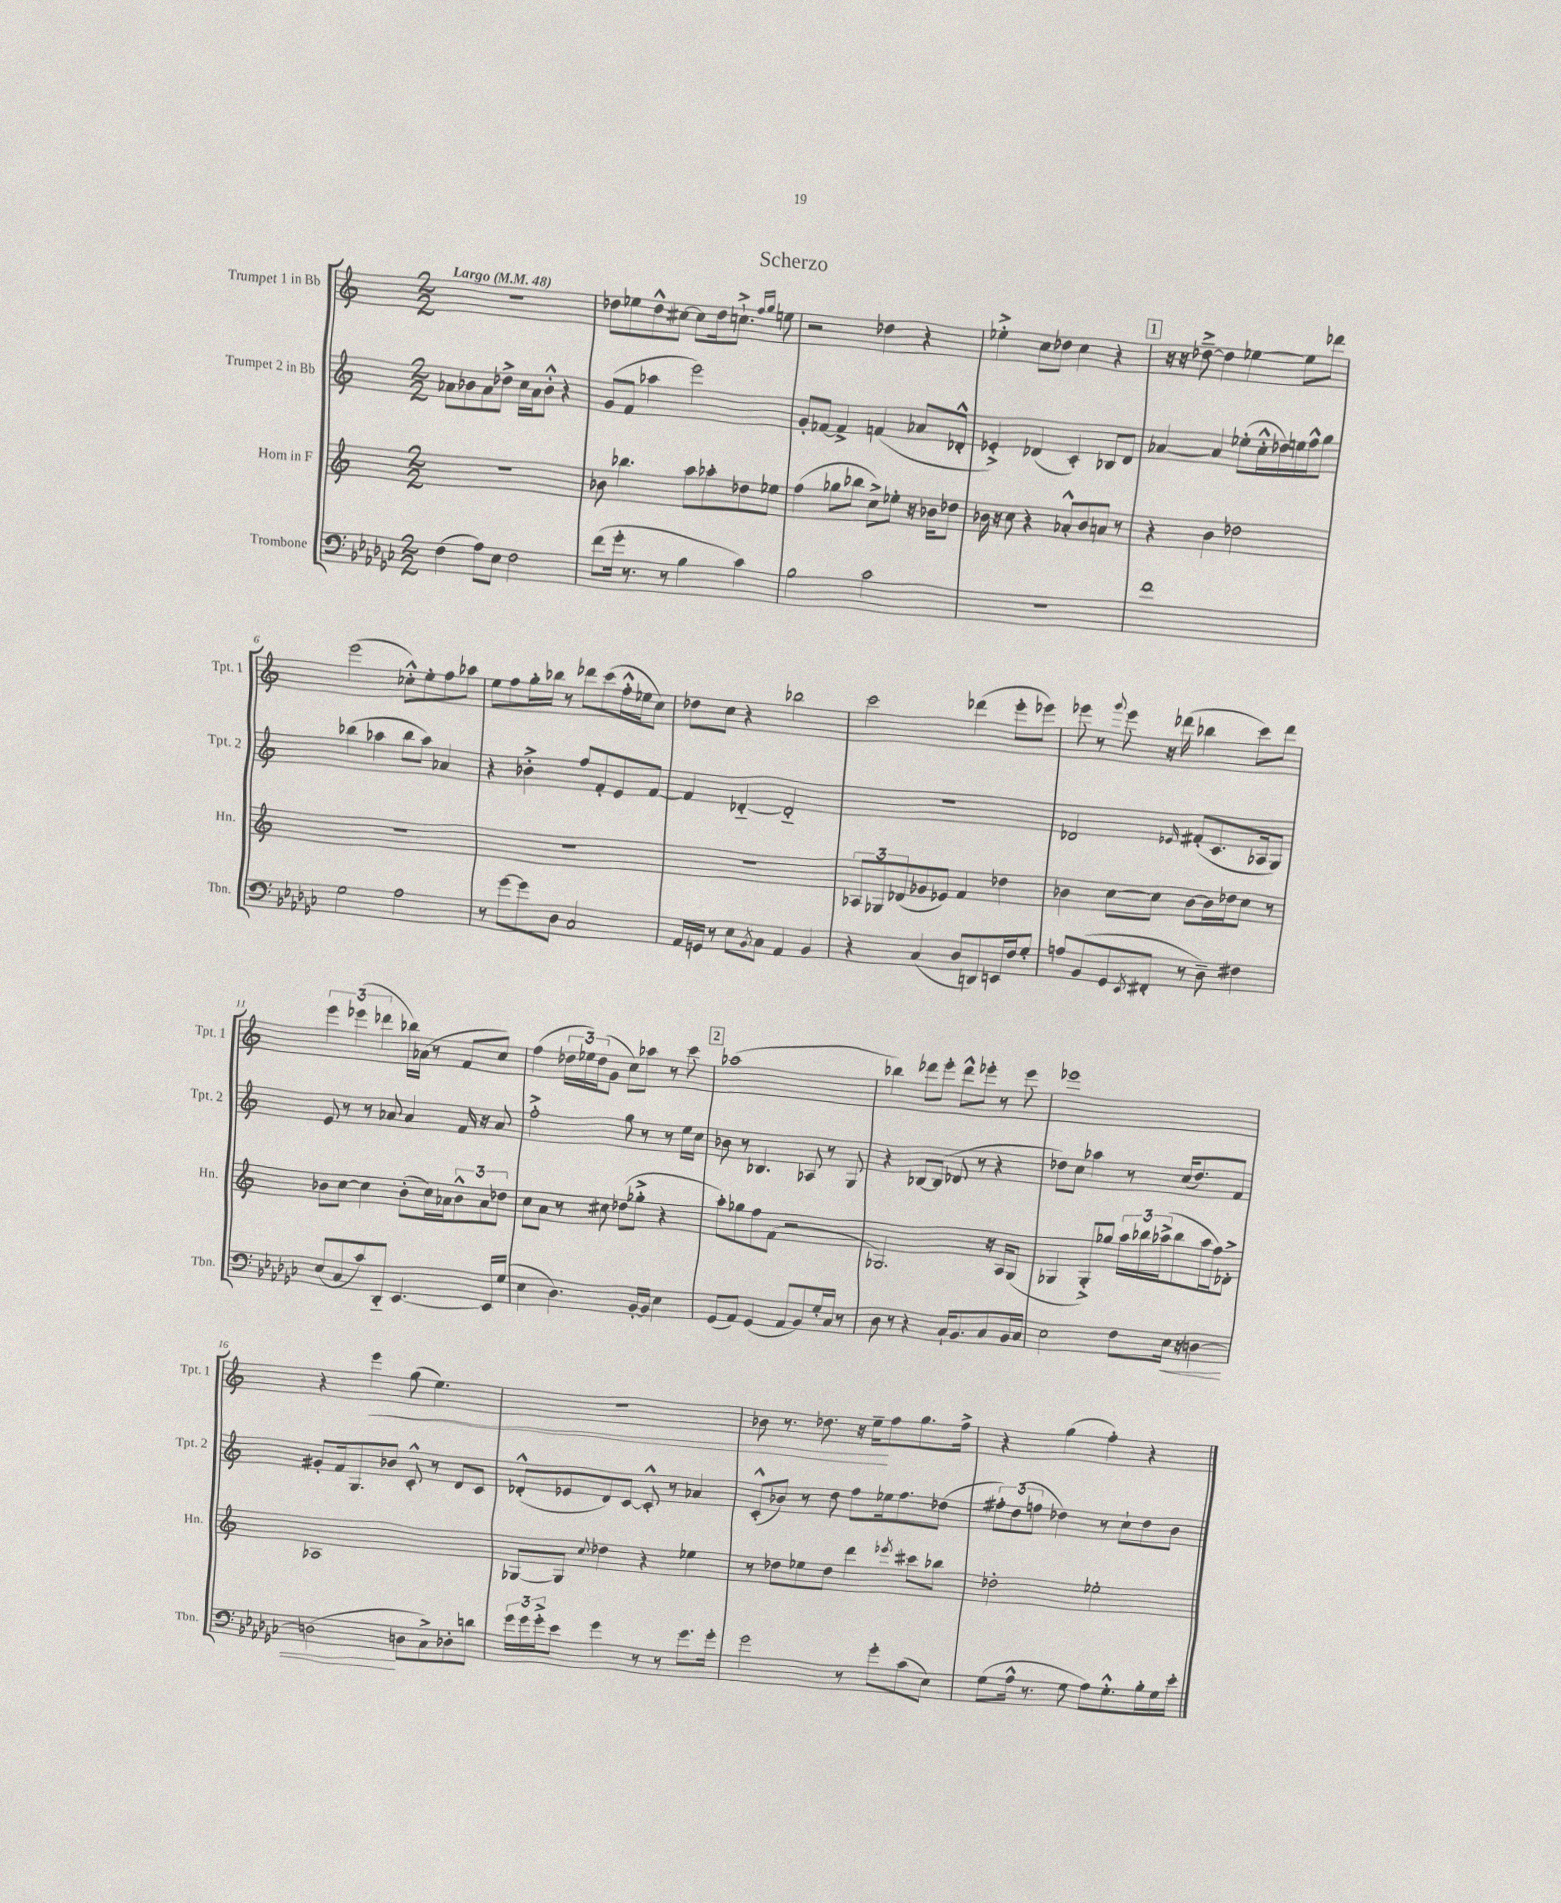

**kern	**kern	**kern	**kern
*staff4	*staff3	*staff2	*staff1
*clefF4	*clefG2	*clefG2	*clefG2
*k[b-e-a-d-g-c-]	*k[]	*k[]	*k[]
*M2/2	*M2/2	*M2/2	*M2/2
*MM48	*MM48	*MM48	*MM48
(4F	1r	8a-	1r
.	.	8b-	.
8A-)	.	8a-	.
8E-	.	8dd-^	.
2F	.	16cc	.
.	.	16a-	.
.	.	8b-'^^	.
.	.	4r	.
=	=	=	=
(8f	8b-	(8g	8dd-
16g-'	4.bb-	8f	8ee-
8.r	.	.	.
.	.	4aa-	8dd-^^
8r	.	.	[8cc#
4B-	8aa	2eee)	8cc#]
.	8aa-'	.	16dd-
.	.	.	8.cc`^
4c-)	8dd-	.	.
.	.	.	16qqff
.	.	.	16qqgg
.	8ee-	.	8ee
=	=	=	=
2B-	(4ff	8g'	2r
.	.	[8f-	.
.	8gg-	4f-^]	.
.	8bb-	.	.
2c-	8cc^)	(4f	4dd-
.	8ee-'	.	.
.	16r	8a-	4r
.	16b-	.	.
.	8dd-	8d-'^^	.
=	=	=	=
1r	16b-	4e-'^)	4ee-'^
.	16r	.	.
.	8cc	.	.
.	4r	(4d-	8cc
.	.	.	8dd-
.	8a-'^^	4c')	4cc
.	8b-	.	.
.	8a	8B-	4r
.	8r	8d-	.
=	=	=	=
1f	4r	[4a-	16r
.	.	.	16r
.	.	.	[8dd-~^
.	4b	4a-]	4dd-]
.	2dd-	(8ee-'	[4ee-
.	.	16cc'^^	.
.	.	16dd-)	.
.	.	16ee	8ee-]
.	.	16ff^^	.
.	.	8gg	8ddd-
=	=	=	=
2G-	1r	(4bb-	(2eee
.	.	4aa-	.
2A-	.	8bb-	8cc-'^^)
.	.	8aa-)	8ee'
.	.	4a-	8ff
.	.	.	8aa-
=	=	=	=
8r	1r	4r	8ee
[8g-	.	.	8ff
8g-]	.	4b-'^	16gg'
.	.	.	16bb-
8D-	.	.	8r
2C-	.	8ff	8ddd-
.	.	8f'	(8ccc
.	.	8e	16ff'^^
.	.	.	16ee-
.	.	[8f	8cc)
=	=	=	=
16AA-	1r	4f]	8dd-
16GG	.	.	.
8r	.	.	8cc
8E-	.	[4d-'~	4r
8qBB-	.	.	.
8C-	.	.	.
4AA-	.	2d-'~]	2bb-
4BB-	.	.	.
=	=	=	=
4r	12A-	1r	2ccc
.	12G-	.	.
.	(12d-	.	.
(4C-	8g-	.	.
.	8e-)	.	.
8D-	4f	.	(4ddd-
8DD)	.	.	.
16EE	4dd-	.	8eee'
16F	.	.	.
8G-'	.	.	8eee-)
=	=	=	=
8A	4b-	2d-	8eee-
(8BB-	.	.	8r
.	.	.	8qqggg
8GG-	[8cc	.	8eee-
8qEE-	.	.	.
8FF#'	8cc]	.	16r
.	.	.	(16ddd-
.	.	16qqe-	.
8r	[8b-	(8f#'	4bb-
8D-~)	16b-]	8.c	.
.	16dd-	.	.
4F#	8cc	.	8ccc)
.	.	16A-	.
.	8r	8G)	8ddd-
=	=	=	=
(8E-	8b-	8e	6eee
8C-	[8cc	8r	.
.	.	.	(6eee-
8c-)	4cc]	8r	.
.	.	.	6ddd-
8DD-'~	.	8a-	.
[4.EE-	(8b-'	4a-	16bb-)
.	.	.	(16a-
.	16cc)	.	8r
.	16a-	.	.
.	12b-^^	16f	8f
.	.	16r	.
.	12a-	.	.
16EE-]	.	8a-	8cc)
.	12dd-	.	.
(16G-	.	.	.
=	=	=	=
4E-	8cc	2ff'^	(4ff
.	8a	.	.
4.D-)	8r	.	24dd-
.	.	.	24ee-)
.	.	.	(24dd-
.	8cc#	.	8g
.	(8dd-	8gg	8cc)
[16BB-'	8gg-'^	8r	8aa-
16BB-]	.	.	.
4E-	4r	8r	8r
.	.	16ee	8ccc
.	.	16cc	.
=	=	=	=
(8GG-	8aa')	8b-	(1aa-
8AA-)	8gg-	8r	.
(4GG-	8ff	4.B-	.
.	(8f	.	.
8AA-	2r	.	.
8BB-)	.	8A-	.
16G-'	.	8r	.
16C-	.	.	.
8r	.	8G	.
=	=	=	=
8D-	2.G-)	4r	4bb-)
8r	.	.	.
4r	.	[8B-	8ddd-
.	.	(8B-]	8eee'
16C-`	.	8d-	8ddd-^^
8.BB-	.	.	.
.	.	8r	8eee-'
8C-	16r	4r	8r
.	16A	.	.
16BB-	(8G-	.	8eee-
16C-	.	.	.
=	=	=	=
2E-	4G-	8dd-)	1eee-
.	.	8cc	.
.	8G-'^)	4aa-	.
.	8gg-	.	.
8F	24aa	8r	.
.	24bb-	.	.
.	(24aa-^	.	.
16E-	8bb-	(16cc	.
16r	.	8.dd-)	.
[4D	16aa-	.	.
.	16ff)	.	.
.	8d-'^	8f	.
=	=	=	=
(2D]	1A-	8g#'	4r
.	.	16f	.
.	.	8.G	.
.	.	.	4eee
.	.	8b-	.
8D	.	8c'^^	(8gg
8C-^)	.	8r	4.ee)
8D-'	.	8d	.
8d	.	8c	.
=	=	=	=
24g-	[8G-	(8d-'^^	1r
24g-	.	.	.
24g-'^	.	.	.
8e-	8G-]	8e-	.
.	8qqcc	.	.
4g-	4dd-	8d-)	.
.	.	[8c	.
8r	4r	8c'^^]	.
8r	.	8r	.
8.g-	4ee-	4a-	.
16g-'	.	.	.
=	=	=	=
2g-	8r	(8c'^^	8b-
.	8dd-	8b-)	8.r
.	8ee-	8r	.
.	.	.	8.dd-
.	8dd-	8dd	.
8r	4ddd	8ff	16r
.	.	.	16ee~
8g-'	.	16ee-	8ff
.	.	8.ff	.
.	8qeee-	.	.
(8c-	8ccc#	.	8.gg
8E-)	8bb-	(8dd-	.
.	.	.	16ff^
=	=	=	=
(8G-	2dd-'	12ff#')	4r
.	.	(12dd	.
16A-^^	.	.	.
.	.	12ff	.
8.r	.	.	.
.	.	4dd-)	(4gg
8G-	.	.	.
8A-)	2ee-'	8r	4ff')
8.G-'^^	.	8cc`	.
.	.	8dd-	4r
16B-'	.	.	.
16G-	.	8b	.
16e-'	.	.	.
==	==	==	==
*-	*-	*-	*-
